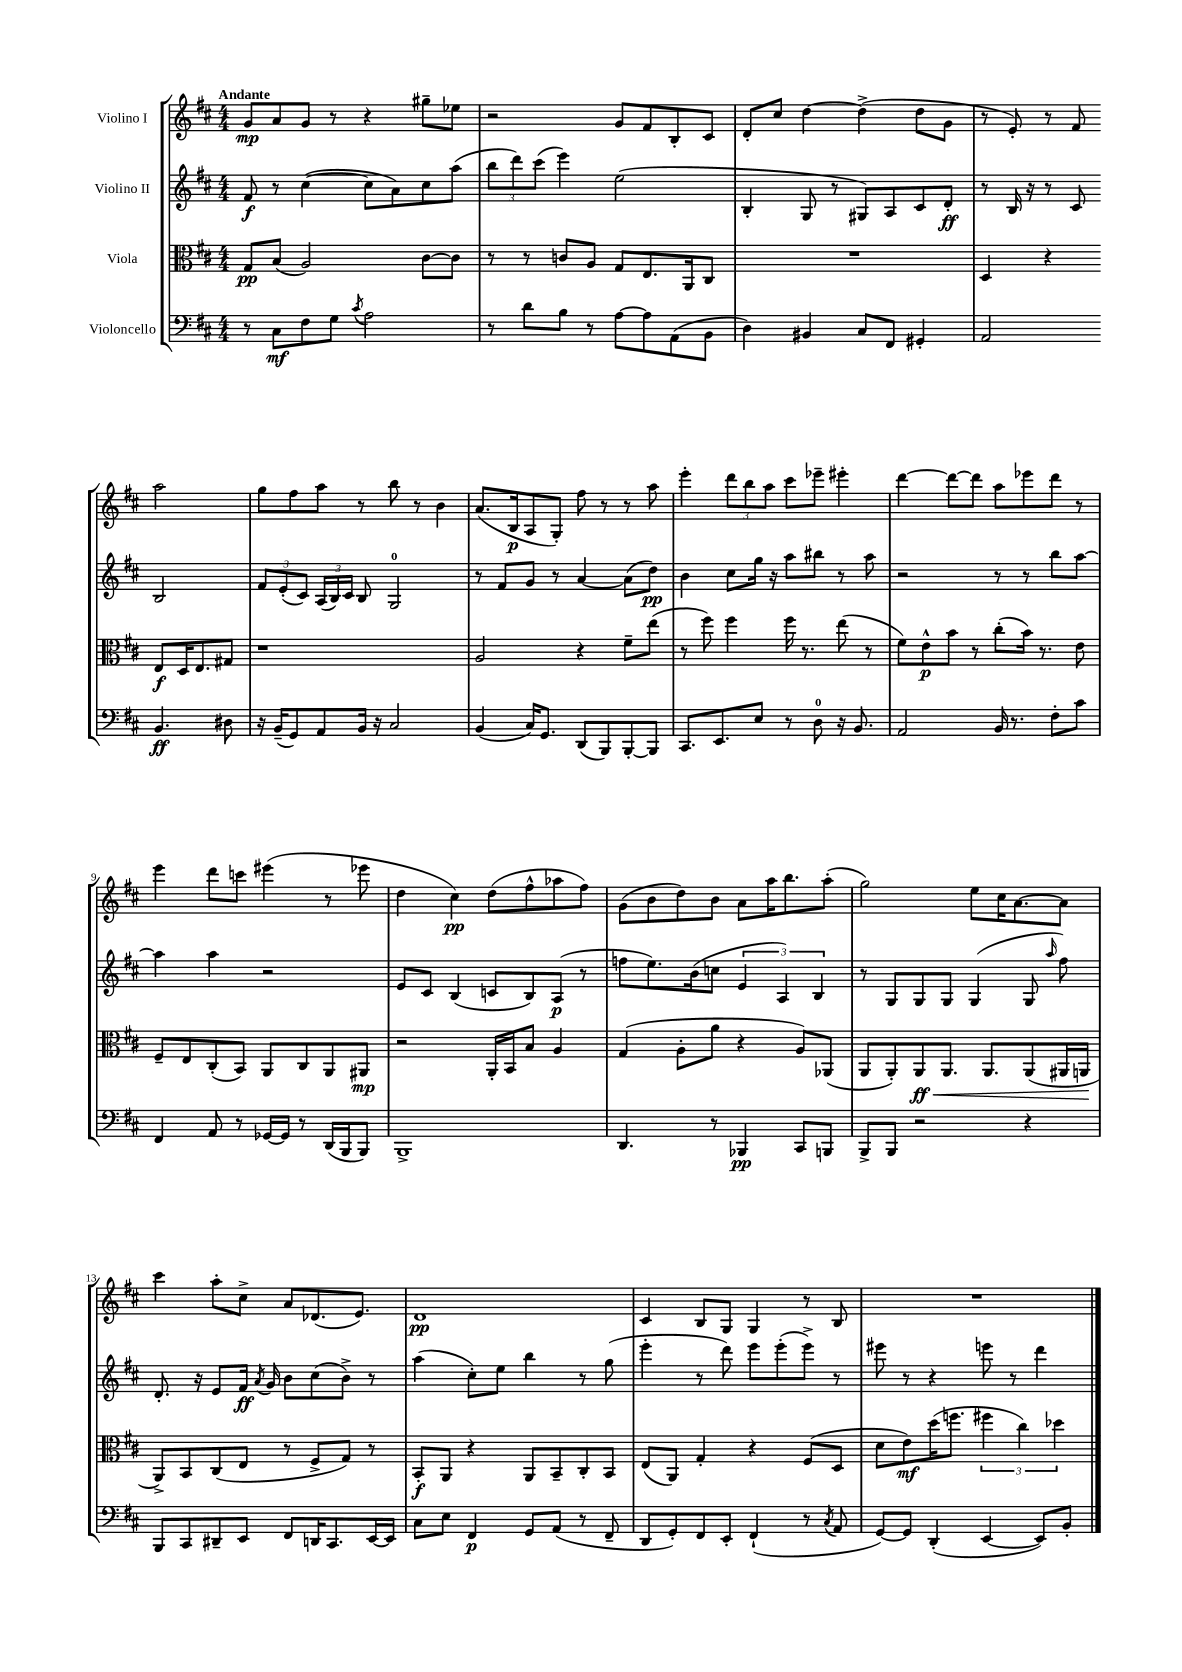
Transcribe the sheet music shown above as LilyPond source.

<<
\new StaffGroup <<
\new Staff = "s0" \with { instrumentName = "Violino I" } {
    \clef treble \key d \major \numericTimeSignature \time 4/4 \tempo "Andante"
    \autoBeamOff g'8[\mp a'8 g'8] r8 r4 gis''8[-- ees''8] |
    r2 g'8[ fis'8 b8-. cis'8] |
    d'8[-. cis''8] d''4~ d''4->( d''8[ g'8] |
    r8 e'8-.) r8 fis'8 a''2 |
    g''8[ fis''8 a''8] r8 b''8 r8 b'4 |
    a'8.[( b16\p a8 g8]-.) fis''8 r8 r8 a''8 |
    e'''4-. \tuplet 3/2 { d'''8[ b''8 a''8] } cis'''8[ ees'''8]-- eis'''4-. |
    d'''4~ d'''8[~ d'''8] a''8[ ees'''8 d'''8] r8 |
    e'''4 d'''8[ c'''8] eis'''4( r8 ees'''8 |
    d''4 cis''4\pp) d''8[( fis''8-^ aes''8 fis''8]) |
    g'8[( b'8 d''8) b'8] a'8[ a''16 b''8. a''8]-.( |
    g''2) e''8[ cis''16 a'8.~ a'8] |
    cis'''4 a''8[-. cis''8]-> a'8[ des'8.( e'8.]) |
    d'1\pp |
    cis'4 b8[ g8] g4 r8 b8 |
    R1 \bar "|." |
}
\new Staff = "s1" \with { instrumentName = "Violino II" } {
    \clef treble \key d \major \numericTimeSignature \time 4/4
    \autoBeamOff fis'8\f r8 cis''4~( cis''8[ a'8) cis''8 a''8]( |
    \tuplet 3/2 { b''8[ d'''8) cis'''8]( } e'''4) e''2( |
    b4-. g8 r8 gis8[) a8 cis'8 d'8]-.\ff |
    r8 b16 r16 r8 cis'8 b2 |
    \tuplet 3/2 { fis'8[ e'8-.( cis'8]) } \tuplet 3/2 { a16[( b16) cis'16] } b8 g2-0 |
    r8 fis'8[ g'8] r8 a'4~ a'8[( d''8]\pp) |
    b'4 cis''8[ g''16] r16 a''8[ bis''8] r8 a''8 |
    r2 r8 r8 b''8[ a''8]~ |
    a''4 a''4 r2 |
    e'8[ cis'8] b4( c'8[ b8) a8]\p( r8 |
    f''8[ e''8.) b'16( c''8] \tuplet 3/2 { e'4 a4) b4 } |
    r8 g8[ g8 g8] g4( g8 \grace { a''16 } fis''8) |
    d'8.-. r16 e'8[ fis'16]\ff \acciaccatura { a'8 } g'16 b'8[ cis''8( b'8]->) r8 |
    a''4( cis''8[-.) e''8] b''4 r8 g''8( |
    e'''4-. r8 d'''8) e'''8[ e'''8-.( e'''8]->) r8 |
    eis'''8 r8 r4 e'''8 r8 d'''4 \bar "|." |
}
\new Staff = "s2" \with { instrumentName = "Viola" } {
    \clef alto \key d \major \numericTimeSignature \time 4/4
    \autoBeamOff g8[\pp b8]( a2) cis'8[~ cis'8] |
    r8 r8 c'8[ a8] g8[ e8. a,16 cis8] |
    R1 |
    d4 r4 e8[\f d16 e8. gis8] |
    r1 |
    a2 r4 fis'8[-- e''8]( |
    r8 fis''8) fis''4 fis''16 r8. e''8( r8 |
    fis'8[) e'8-^\p b'8] r8 cis''8[-.( b'16]) r8. e'8 |
    fis8[-- e8 cis8-.( b,8]) a,8[ cis8 a,8 ais,8]\mp |
    r2 a,16[-. b,16 b8] a4 |
    g4( a8[-. a'8] r4 a8[) aes,8]( |
    a,8[ a,8-.) a,8\ff\< a,8.] a,8.[ a,8( ais,16 a,16]\! |
    a,8[->) b,8 cis8( e8] r8 fis8[-> g8]) r8 |
    b,8[-.\f a,8] r4 a,8[ b,8-- cis8-. b,8] |
    e8[( a,8]) g4-. r4 fis8[( d8] |
    d'8[ e'8\mf) d''16( f''8.] \tuplet 3/2 { fis''4 cis''4) des''4 } \bar "|." |
}
\new Staff = "s3" \with { instrumentName = "Violoncello" } {
    \clef bass \key d \major \numericTimeSignature \time 4/4
    \autoBeamOff r8 cis8[\mf fis8 g8] \acciaccatura { cis'8 } a2 |
    r8 d'8[ b8] r8 a8[~ a8 a,8( b,8] |
    d4) bis,4 cis8[ fis,8] gis,4-. |
    a,2 b,4.\ff dis8 |
    r16 b,16[--( g,8) a,8 b,16] r16 cis2 |
    b,4( cis16[) g,8.] d,8[( b,,8) b,,8~-. b,,8] |
    cis,8.[ e,8. e8] r8 d8-0 r16 b,8. |
    a,2 b,16 r8. fis8[-. cis'8] |
    fis,4 a,8 r8 ges,16[~ ges,16] r8 d,16[( b,,16 b,,8]) |
    b,,1-> |
    d,4. r8 bes,,4\pp cis,8[ b,,8] |
    b,,8[-> b,,8] r2 r4 |
    b,,8[ cis,8 dis,8-- e,8] fis,8[ d,16 cis,8. e,16~ e,16] |
    cis8[ e8] fis,4\p g,8[ a,8]( r8 fis,8-- |
    d,8[ g,8-.) fis,8 e,8]-. fis,4-!( r8 \acciaccatura { cis8 } a,8 |
    g,8[~) g,8] d,4-.( e,4~ e,8[) b,8]-. \bar "|." |
}
>>
>>
